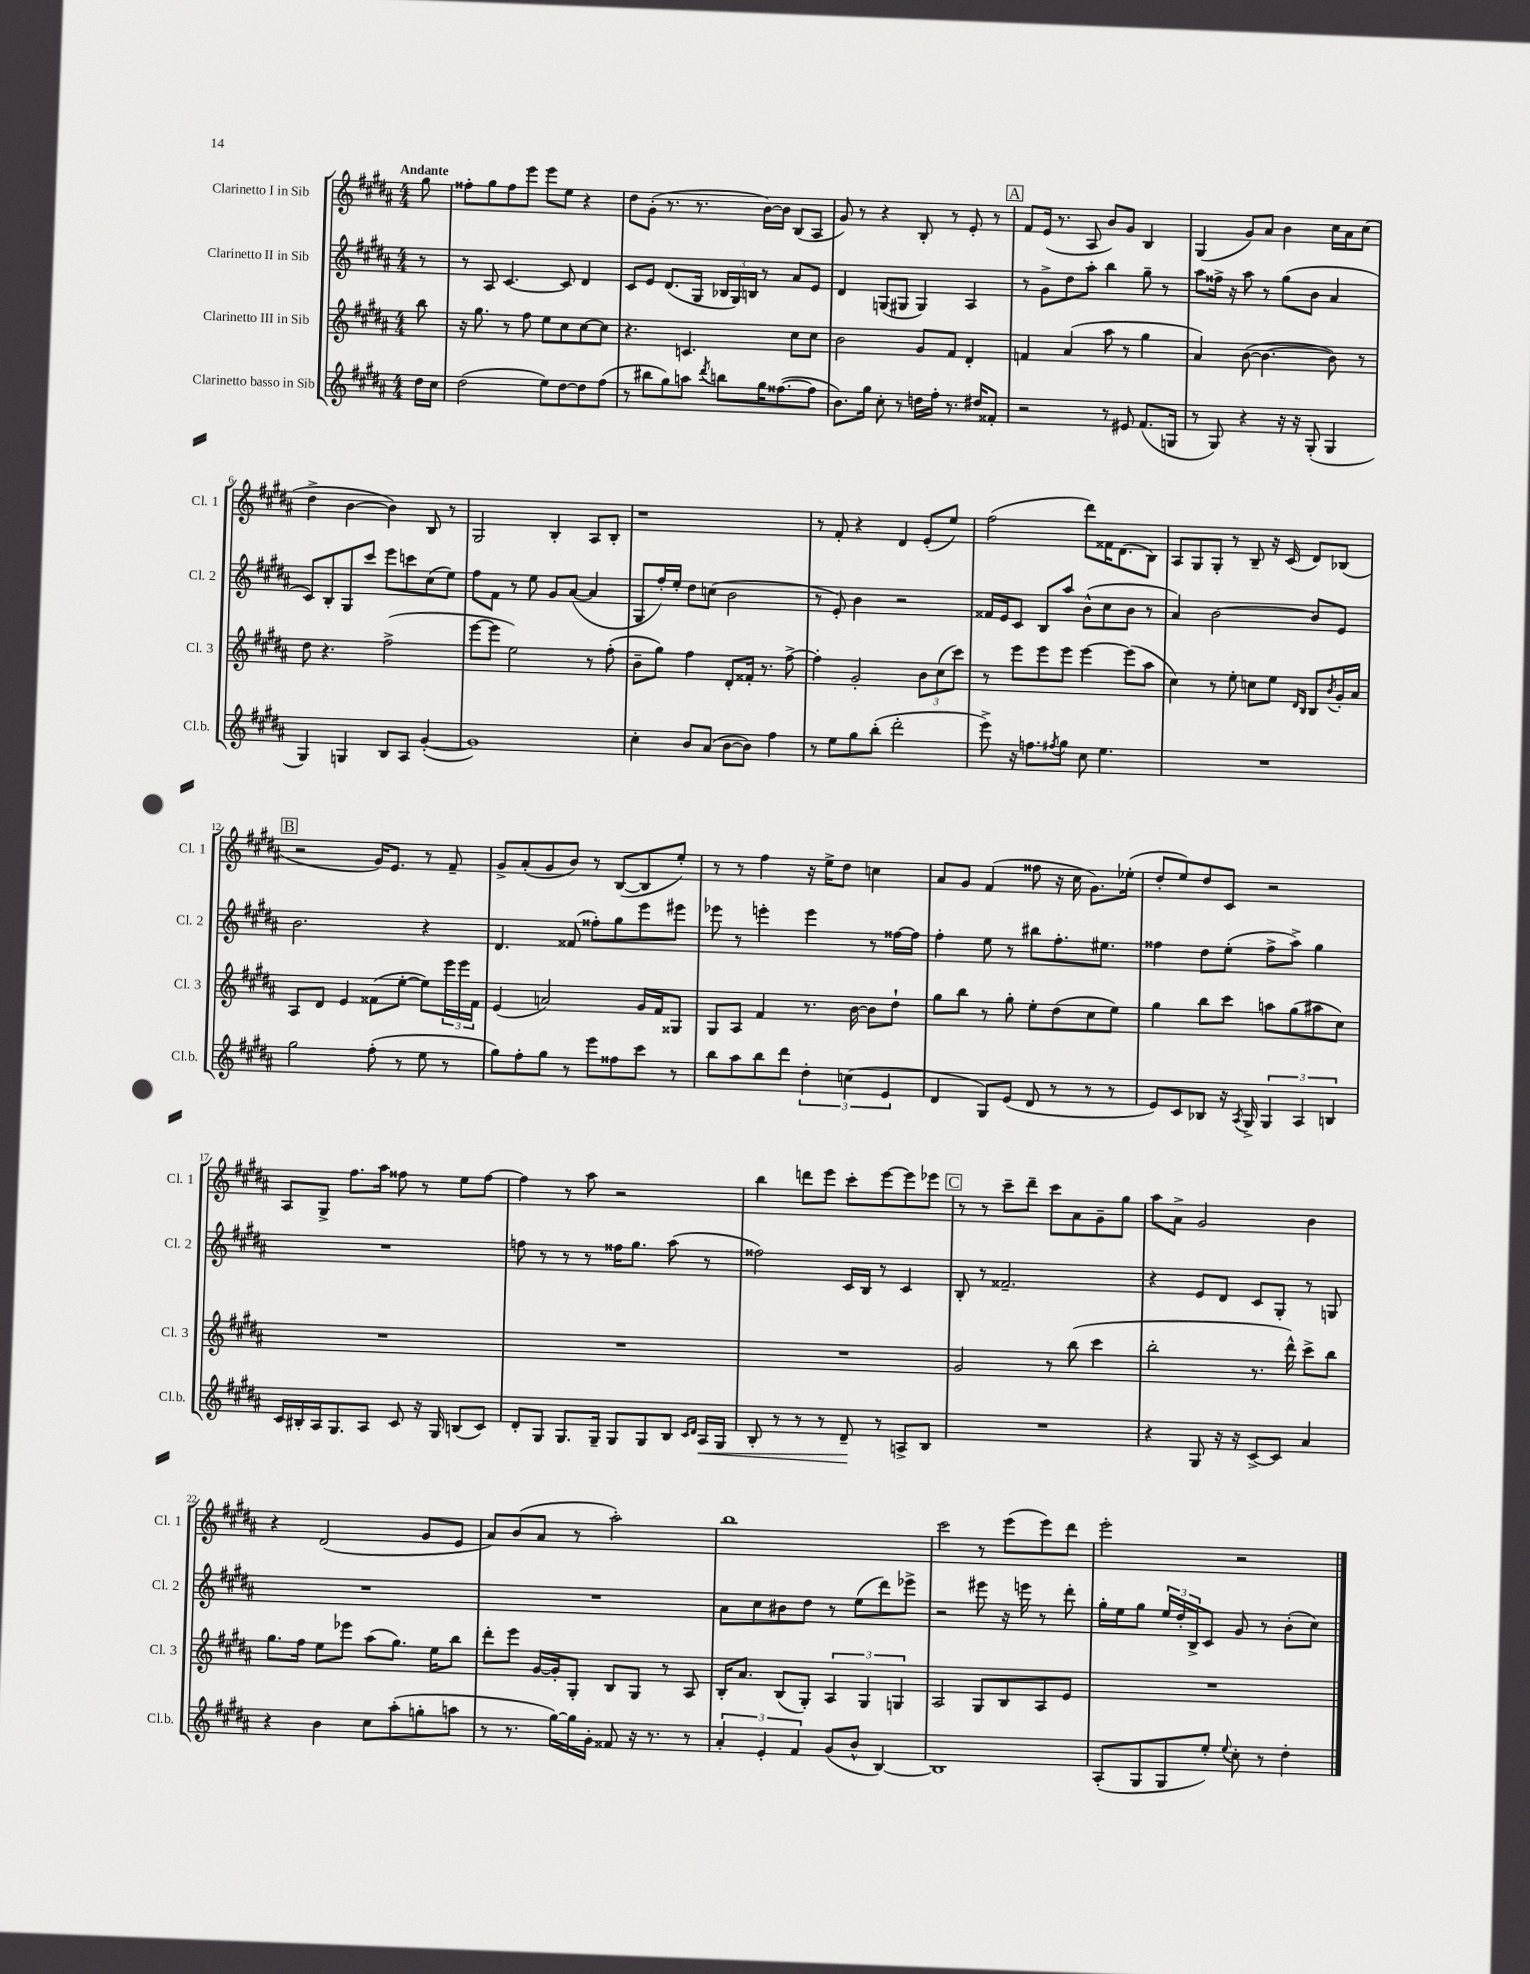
<<
\new StaffGroup <<
\new Staff = "s0" \with { instrumentName = "Clarinetto I in Sib" shortInstrumentName = "Cl. 1" } {
    \clef treble \key b \major \numericTimeSignature \time 4/4 \partial 8 \tempo "Andante"
    gis''8 |
    fisis''8-. gis''8 fisis''8 e'''8 e'''8 e''8 r4 |
    dis''8 gis'8-.( r8. r8. b'16~) b'16 b8( ais8 |
    gis'8) r8 r4 b8-. r8 e'8-. r8 |
    \mark \markup { \box "A" } fis'8 e'16( r8. ais8 b'8) gis'8 b4 |
    gis4( gis'8) ais'8 b'4 cis''16 ais'16 cis''8( |
    dis''4-> b'4~ b'4) b8 r8 |
    gis2 b4-. ais8 b8-. |
    r1 |
    r8 fis'8-. r4 dis'4 e'8-.( e''8) |
    fis''2( dis'''8) fisis'16 dis'8.( b8) |
    ais8 gis8 gis8-. r8 b8-- r16 cis'16( dis'8) bes8( |
    \mark \markup { \box "B" } r2 gis'16) e'8. r8 fis'8-- |
    gis'8-> ais'8-.( gis'8 b'8) r8 b8~( b8 e''8-.) |
    r8 r8 fis''4 r16 e''16-> dis''8 c''4 |
    ais'8 gis'8 fis'4( fisis''8 r16 cis''16 gis'8.) ees''16-.( |
    dis''8-. e''8) dis''8 cis'8 r2 |
    ais8 gis8-> fis''8. ais''16 fisis''8 r8 e''8 fisis''8~ |
    fisis''4 r8 ais''8 r2 |
    b''4 d'''8 e'''8 cis'''8-. e'''8~ e'''8 ees'''8 |
    \mark \markup { \box "C" } r8 r8 cis'''8-- dis'''8-- cis'''8 ais'8 gis'8-- gis''8 |
    ais''8 ais'8-> gis'2 b'4 |
    r4 dis'2( gis'8 e'8 |
    ais'8) b'8( ais'8 r8 ais''2-.) |
    b''1 |
    cis'''2 r8 e'''8( e'''8) dis'''8 |
    e'''2-. r2 \bar "|." |
}
\new Staff = "s1" \with { instrumentName = "Clarinetto II in Sib" shortInstrumentName = "Cl. 2" } {
    \clef treble \key b \major \numericTimeSignature \time 4/4 \partial 8
    r8 |
    r8 ais8 cis'4.~ cis'8 dis'4 |
    cis'8 e'8 dis'8.( gis16 \tuplet 3/2 { bes16 gis16) b16 } r8 ais'8 e'8 |
    dis'4 g8( gis8 gis4) ais4 |
    \mark \markup { \box "A" } r8 gis'8-> dis''8 ais''8-. b''4 gis''8-- r8 |
    ais''8 fisis''16-> r16 ais''8 r8 gis''8( b'8 ais'4 |
    cis'8) b8-. gis8 cis'''8 e'''8 c'''8 cis''8( e''8) |
    fis''8 fis'8 r8 e''8 gis'8 ais'8~( ais'4 |
    gis8 fis''16-.) e''16-. dis''8 c''8( b'2 |
    r8 e'8-.) b'4 r2 |
    fisis'16 e'16 cis'8 b8 ais''8 b'8-^( cis''8 b'8 r8 |
    ais'4) b'2~ b'8 e'8 |
    \mark \markup { \box "B" } b'2. r4 |
    dis'4. fisis'8( fisis''8-.) gis''8 e'''8 eis'''8 |
    ees'''8 r8 e'''4-. e'''4 r8 fisis''16~ fisis''16 |
    fis''4-. e''8 r8 bis''8 fis''8.-. eis''8. |
    fisis''4 dis''8 e''8-.( fisis''8-> ais''8->) gis''4 |
    R1 |
    f''8 r8 r8 r8 fisis''16 gis''8. ais''8( r8 |
    fisis''2) cis'16 b16 r8 cis'4 |
    \mark \markup { \box "C" } b8-. r8 fisis'2.-- |
    r4 e'8 dis'8 cis'8 gis8-. r8 g8 |
    R1 |
    R1 |
    ais'8 cis''8 bis'8 dis''8 r8 e''8( dis'''8) ees'''8-> |
    r2 eis'''8 r16 e'''16 r8 dis'''8-. |
    gis''16-. e''16 gis''8 \tuplet 3/2 { e''16 dis''16-. b16-> } cis'8 gis'8 r8 b'8-.( cis''8) \bar "|." |
}
\new Staff = "s2" \with { instrumentName = "Clarinetto III in Sib" shortInstrumentName = "Cl. 3" } {
    \clef treble \key b \major \numericTimeSignature \time 4/4 \partial 8
    b''8 |
    r16 gis''8. r8 fis''8 e''8 cis''8 cis''8~ cis''8 |
    r4. c'4. cis''8 cis''8 |
    b'2 gis'8 fis'8 dis'4-. |
    \mark \markup { \box "A" } f'4 ais'4( ais''8 r8 gis''4 |
    ais'4) b'8~( b'4.~ b'8) r8 |
    dis''8 r4. fis''2->( |
    e'''8~ e'''8 e''2) r8 fis''8-.( |
    b'8-- gis''8) fis''4 dis'8-. fisis'16-. r8. fis''8~-> |
    fis''4-. gis'2-. \tuplet 3/2 { b'8 cis''8( cis'''8) } |
    r8 e'''8 e'''8 e'''8 e'''4~ e'''8( ais''8 |
    cis''4) r8 e''8-. c''8 e''8 \grace { dis'16 b16 } b8 \acciaccatura { b'8 } gis'16-. ais'16 |
    \mark \markup { \box "B" } ais8 dis'8 e'4 fisis'8( e''8~-. e''8) \tuplet 3/2 { e'''16 e'''16 fisis'16 } |
    e'4( a'2) gis'16 fis'16 gisis8 |
    gis8 ais8 fis'4 r8. b'16~ b'8 dis''8-! |
    gis''8 b''8 r8 gis''8-. e''8-. dis''8( cis''8 e''8) |
    gis''4 b''8 cis'''8 a''8 gis''8( ais''8 cis''8) |
    R1 |
    R1 |
    R1 |
    \mark \markup { \box "C" } gis'2 r8 b''8( cis'''4 |
    b''2-. r8. dis'''16-^) cis'''8-> b''8 |
    gis''8. fis''16 e''8 ees'''8 ais''8( gis''8.) e''16 b''8 |
    dis'''8-. e'''8 gis'16~ gis'16-. gis8-. b8 gis8 r8 ais8 |
    b16-. ais'8. b8( gis8-.) \tuplet 3/2 { ais4 gis4 g4 } |
    ais2 gis8 b8 ais8 e'8 |
    R1 \bar "|." |
}
\new Staff = "s3" \with { instrumentName = "Clarinetto basso in Sib" shortInstrumentName = "Cl.b." } {
    \clef treble \key b \major \numericTimeSignature \time 4/4 \partial 8
    dis''16 cis''16 |
    dis''2( e''8) dis''8~ dis''8 fis''8( |
    r8 bis''8 gis''8) a''8 \acciaccatura { dis'''8 } b''8 gis''16 fisis''8.~( fisis''8 |
    b'8.) gis''16 cis''8-. r8 d''16 fis''16-. r8. dis''16 fisis'8-. |
    \mark \markup { \box "A" } r2 r8 eis'8 fis'8.( g16 |
    r8 gis8) r4 r16 r16 gis8-.( gis4 |
    gis4) g4 b8 ais8 gis'4~-.( |
    gis'1) |
    cis''4-. b'8 ais'8( b'8~ b'8) fis''4 |
    r8 e''8 gis''8 b''8-.( dis'''2-. |
    e'''8->) r16 f''8. \acciaccatura { fis''8 } gis''8 cis''8 e''4. |
    R1 |
    \mark \markup { \box "B" } gis''2 fis''8-.( r8 e''8 r8 |
    gis''8) fis''8-. gis''8 r8 e'''8 fisis''8 cis'''8 r8 |
    b''8 ais''8 b''8 dis'''8 \tuplet 3/2 { dis''4-. c''4( e'4 } |
    dis'4 gis8) e'8( dis'8 r8 r8 r8 |
    e'8) cis'8 bes8 r16 \acciaccatura { ais8 } gis16-> \tuplet 3/2 { gis4 ais4 b4 } |
    cis'16 bis16-. ais16 gis8. ais8 cis'8 r16 gis16 b8( cis'8) |
    dis'8-. gis8 gis8. gis16-- gis8 gis8 b8 \grace { cis'16 dis'16 } ais16\< gis16 |
    b8-. r8 r8 r8 dis'8--\! r8 a8-> b8 |
    \mark \markup { \box "C" } R1 |
    r4 gis8 r16 r16 cis'8~-> cis'8 ais'4 |
    r4 b'4 cis''8 ais''8-.( g''8-. a''8 |
    r8 r8. gis''16~) gis''16 gis'16-. fisis'8 r16 r8. r8 |
    \tuplet 3/2 { ais'4-. e'4-. fis'4 } gis'8( b'8-^ b4~) |
    b1 |
    ais8-.( gis8 gis8 e''8-.) \appoggiatura { e''8 } cis''8-. r8 dis''4-. \bar "|." |
}
>>
>>
